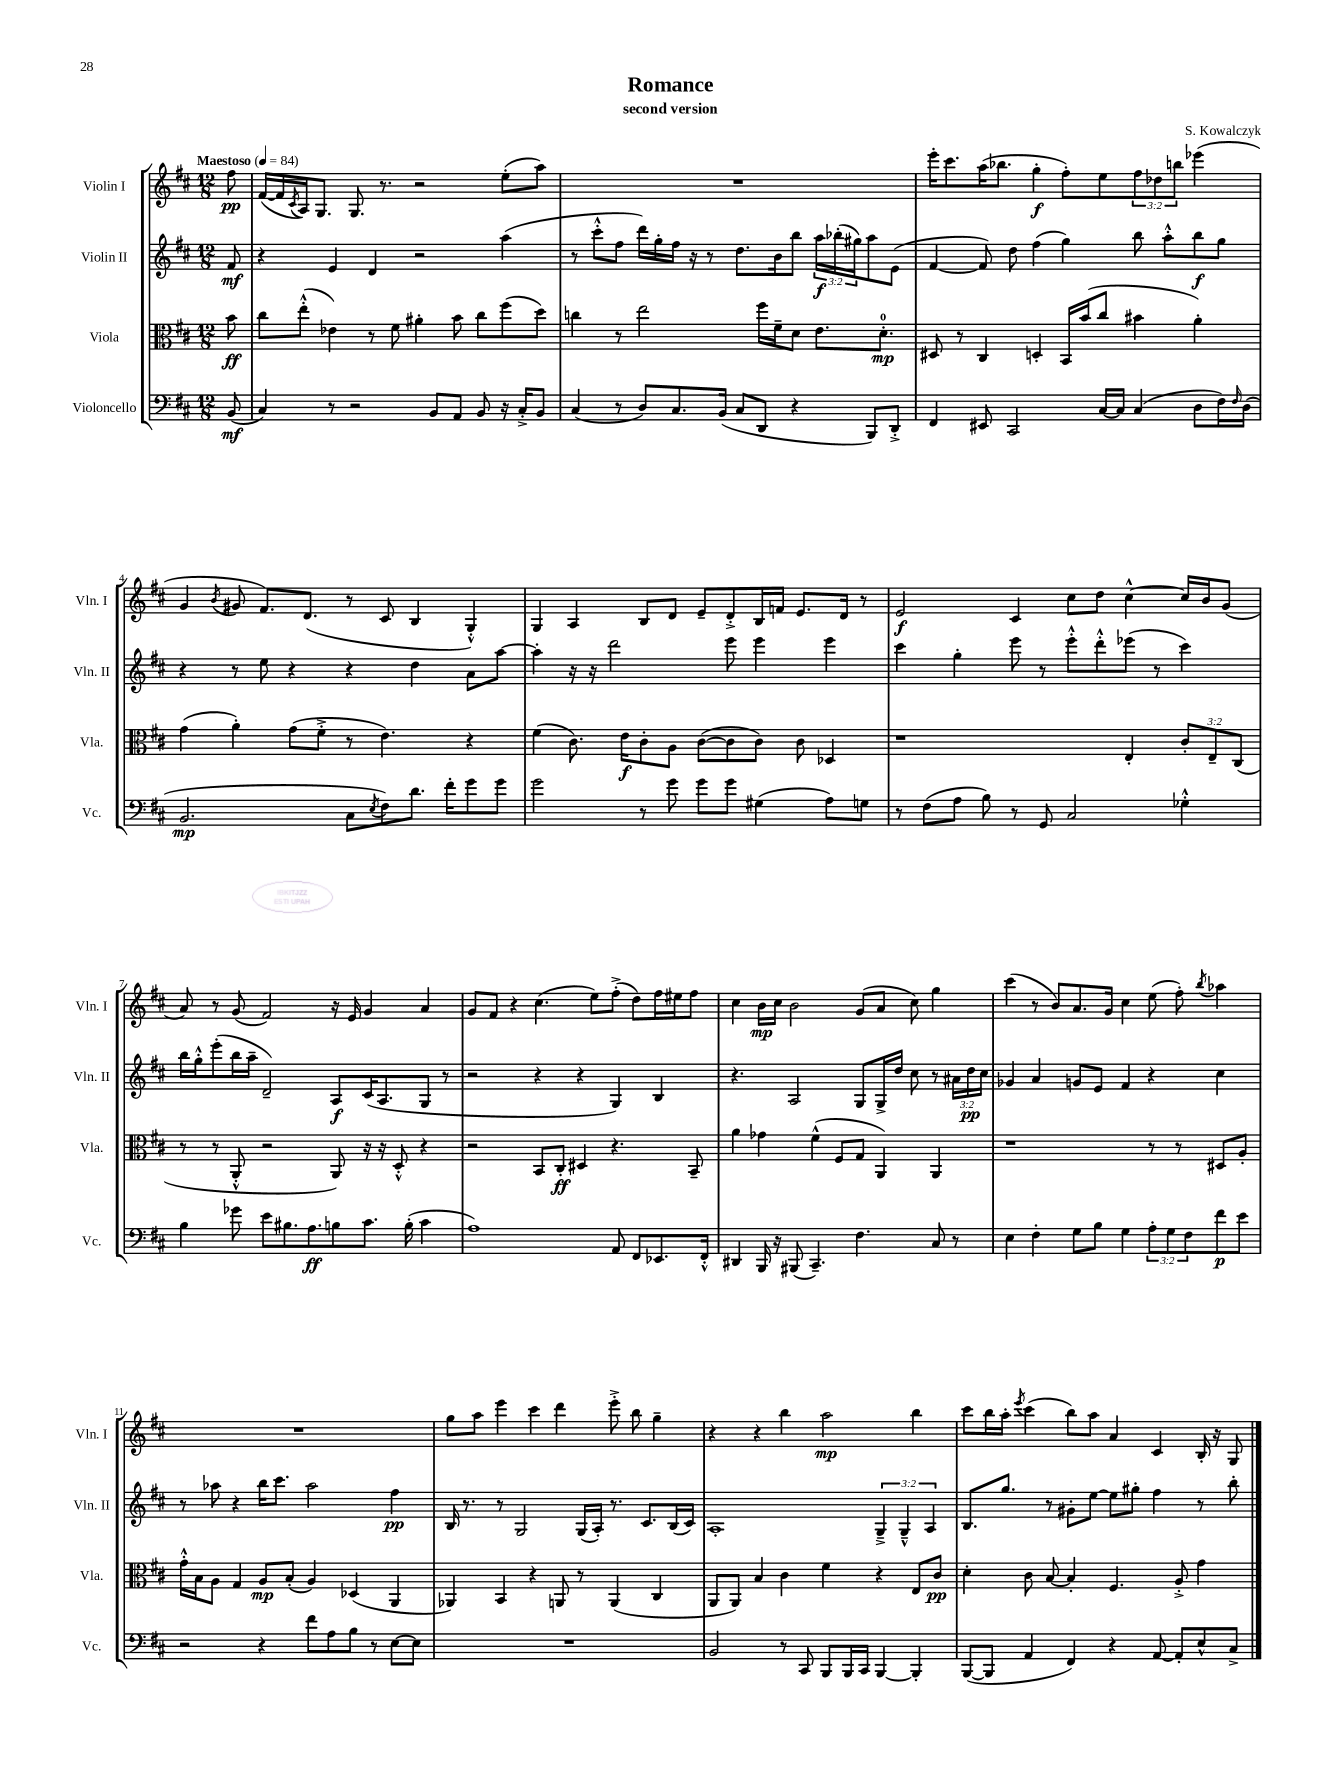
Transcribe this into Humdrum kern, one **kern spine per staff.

**kern	**kern	**kern	**kern
*staff4	*staff3	*staff2	*staff1
*clefF4	*clefC3	*clefG2	*clefG2
*k[f#c#]	*k[f#c#]	*k[f#c#]	*k[f#c#]
*M12/8	*M12/8	*M12/8	*M12/8
*MM84	*MM84	*MM84	*MM84
(8BB	8b	8f#	8ff#
=	=	=	=
4C#)	8cc#	4r	([16f#
.	.	.	16f#]
.	.	.	8qc#
.	(8ee'^^	.	16A)
.	.	.	8.G
8r	4e-)	4e	.
2r	.	.	8.G
.	8r	4d	.
.	.	.	8.r
.	8f#	.	.
.	4a#'	2r	2r
8BB	.	.	.
8AA	8b	.	.
8BB	8cc#	.	.
16r	(8ff#	(4aa	(8ee'
16C#'^	.	.	.
8BB	8dd)	.	8aa)
=	=	=	=
(4C#	4cc	8r	1.r
.	.	8ccc#'^^	.
8r	8r	8ff#	.
8D)	2ee	16ddd)	.
.	.	16gg'	.
8.C#	.	16ff#	.
.	.	16r	.
.	.	8r	.
(16BB	.	.	.
8C#	.	8.dd	.
8DD	16ff#	.	.
.	16f#~	16b	.
4r	8d	8bb	.
.	8.e	24aa	.
.	.	(24bb-'	.
.	.	24gg#)	.
8BBB)	.	8aa	.
.	8.d'	.	.
8DD'^	.	(8e	.
=	=	=	=
4FF#	8D#	[4f#	16eee'
.	.	.	8.ccc#
.	8r	.	.
8EE#	4C#	8f#])	(16aa
.	.	.	8.bb-
2CC#	.	8dd	.
.	4D'	(4ff#	4gg'
.	16BB	4gg)	8ff#')
.	(16b	.	.
[16C#	8cc#	.	8ee
16C#]	.	.	.
(4C#	4b#	8bb	12ff#
.	.	.	12dd-
.	.	8aa'^^	.
.	.	.	12bb
8D	4a')	8bb	(4eee-
16F#)	.	8gg	.
16qqF#	.	.	.
(16D	.	.	.
=	=	=	=
2.BB	(4g	4r	4g
.	.	.	8qb
.	4a')	8r	8g#
.	.	8ee	8.f#)
.	(8g	4r	.
.	.	.	(8.d
.	8f#'^	.	.
8C#	8r	4r	8r
8qE	.	.	.
8F#)	4.e)	.	8c#
8.d	.	4dd	4B
16f#'	.	.	.
8g	4r	8a	4G'^^)
8g	.	[8aa	.
=	=	=	=
2g	(4f#	4aa']	4G
.	8.c#)	16r	4A
.	.	16r	.
.	.	2ddd	.
.	16e	.	.
8r	8c#'	.	8B
8g	8A	.	8d
8g	([8c#	.	8e~
8g	8c#]	8eee	8d'^
(4G#	8c#)	4eee	16B
.	.	.	16f
.	8c#	.	8.e
8A)	4D-	4eee	.
.	.	.	16d
8G	.	.	8r
=	=	=	=
8r	1r	4ccc#	2e
(8F#	.	.	.
8A	.	4gg'	.
8B)	.	.	.
8r	.	8eee	4c#
8GG	.	8r	.
2C#	.	8eee'^^	8cc#
.	.	8ddd'^^	8dd
.	4E'	(8eee-	[4cc#^^
.	.	8r	.
4G-'^^	12c#'	4ccc#)	16cc#]
.	.	.	16b
.	12E~	.	.
.	.	.	(8g
.	(12C#	.	.
=	=	=	=
4B	8r	16bb	8a)
.	.	16gg'^^	.
.	8r	(8eee'	8r
8g-	8AA'^^	16bb	(8g
.	.	16aa~	.
8e	2r	2d~)	2f#)
8.B#	.	.	.
8.A	.	.	.
8B	8AA)	8A	16r
.	.	.	16e
8.c#	16r	(16c#	4g
.	16r	8.A	.
.	8D'^^	.	.
(16B'	.	.	.
4c#	4r	8G	4a
.	.	8r	.
=	=	=	=
1A)	2r	2r	8g
.	.	.	8f#
.	.	.	4r
.	8BB	4r	(4.cc#
.	8C#'	.	.
.	4D#	4r	.
.	.	.	8ee)
8AA	4.r	4G)	(8ff#'^
8FF#	.	.	8dd)
8.EE-	.	4B	16ff#
.	.	.	16ee#
.	8BB~	.	8ff#
16FF#'^^	.	.	.
=	=	=	=
4DD#	4a	4.r	4cc#
16BBB	4g-	.	16b
16r	.	.	16cc#
(8BBB#	.	2A	2b
4.CC#~)	(4f#^^	.	.
.	8F#	.	.
4.F#	8G	8G	(8g
.	4AA)	16G^	8a
.	.	16dd	.
.	.	8cc#	8cc#)
8C#	4AA	8r	4gg
8r	.	24a#	.
.	.	24dd	.
.	.	24cc#	.
=	=	=	=
4E	1r	4g-	(4ccc#
4F#'	.	4a	8r
.	.	.	8b)
8G	.	8g	8.a
8B	.	8e	.
.	.	.	16g
4G	.	4f#	4cc#
12A'	8r	4r	(8ee
12G	.	.	.
.	8r	.	8ff#')
12F#	.	.	.
.	.	.	8qbb
8f#	8D#	4cc#	4aa-
8e	8A'	.	.
=	=	=	=
2r	16g'^^	8r	1.r
.	16B	.	.
.	8A	8aa-	.
.	4G	4r	.
4r	8A	16bb	.
.	.	8.ccc#	.
.	(8B'	.	.
8f#	4A)	2aa-	.
8A	.	.	.
8B	(4D-	.	.
8r	.	.	.
[8E	4AA	4ff#	.
8E]	.	.	.
=	=	=	=
1.r	4AA-)	16B	8gg
.	.	8.r	.
.	.	.	8aa
.	4BB	8r	4eee
.	.	2G	.
.	4r	.	4ccc#
.	8AA	.	4ddd
.	8r	(16G	.
.	.	16A')	.
.	(4AA	8.r	8eee'^
.	.	.	8bb
.	.	8.c#	.
.	4C#	.	4gg~
.	.	(16B	.
.	.	16c#)	.
=	=	=	=
2BB	8AA	1A'	4r
.	8AA)	.	.
.	4B	.	4r
8r	4c#	.	4bb
8CC#	.	.	.
8BBB	4f#	.	2aa
16BBB	.	.	.
16CC#	.	.	.
[4BBB	4r	6G~^	.
.	.	6G~^^	.
4BBB']	8E	.	4bb
.	.	6A	.
.	8c#	.	.
=	=	=	=
([8BBB	4d'	8.B	8ccc#
8BBB]	.	.	16bb
.	.	8.gg	16aa'
.	.	.	8qeee
4AA	8c#	.	(4ccc#
.	[8B	8r	.
4FF#)	4B']	8g#'	8bb)
.	.	[8ee	8aa
4r	4.F#	8ee]	4a
.	.	8gg#'	.
[8AA	.	4ff#	4c#
8AA']	8A'^	.	.
8E^^	4g	8r	16B'
.	.	.	16r
8C#^	.	8bb'	8G
==	==	==	==
*-	*-	*-	*-
